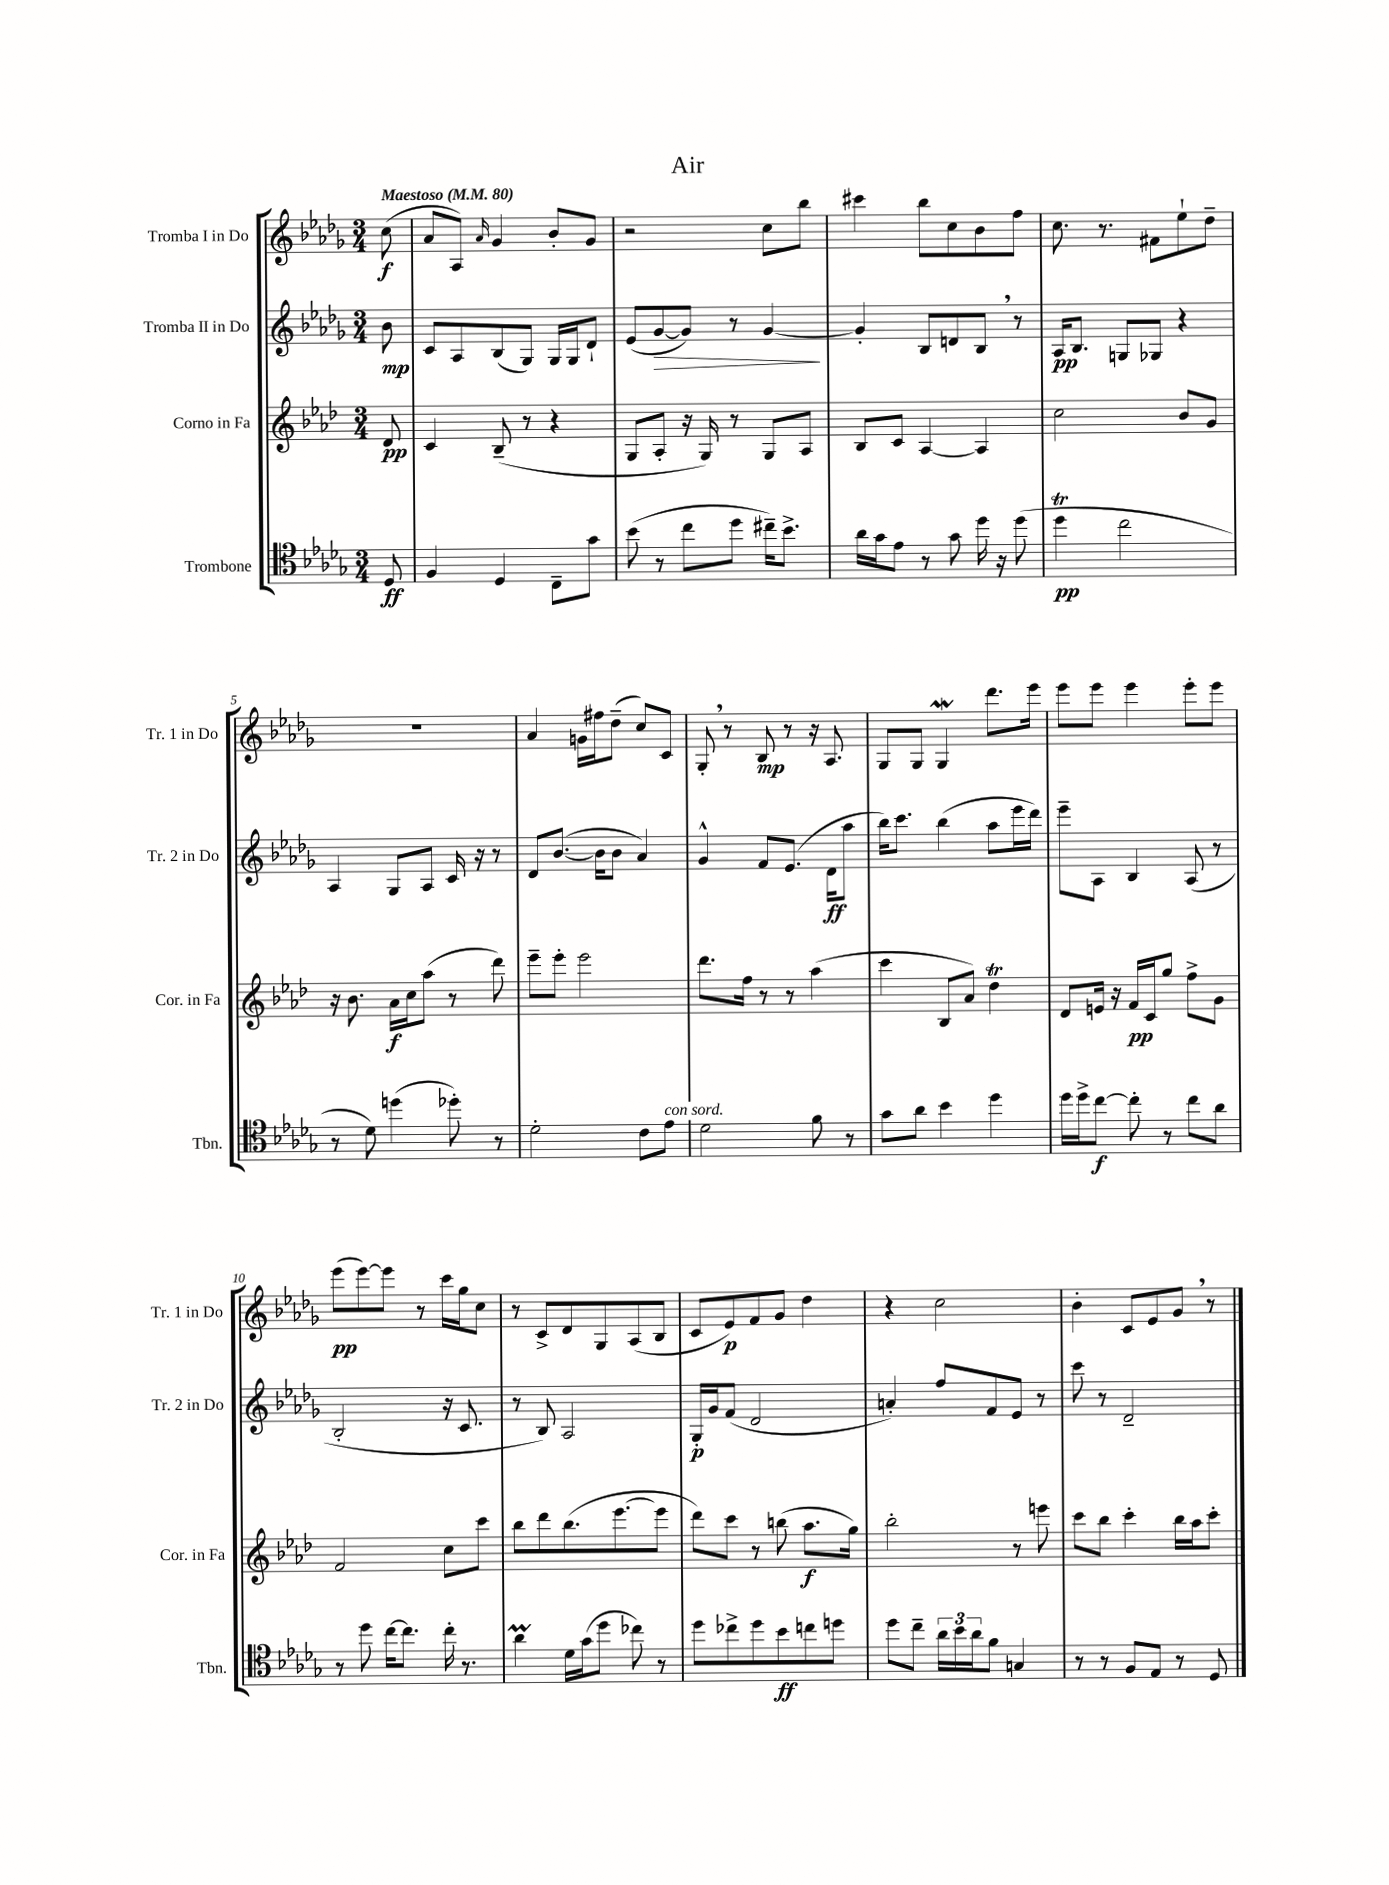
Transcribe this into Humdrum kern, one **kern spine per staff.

**kern	**dynam	**kern	**dynam	**kern	**dynam	**kern	**dynam
*part4	*part4	*part3	*part3	*part2	*part2	*part1	*part1
*staff4	*staff4	*staff3	*staff3	*staff2	*staff2	*staff1	*staff1
*I"Trombone	*	*I"Corno in Fa	*	*I"Tromba II in Do	*	*I"Tromba I in Do	*
*I'Tbn.	*	*I'Cor. in Fa	*	*I'Tr. 2 in Do	*	*I'Tr. 1 in Do	*
*clefC4	*	*clefG2	*	*clefG2	*	*clefG2	*
*k[b-e-a-d-g-]	*	*k[b-e-a-d-]	*	*k[b-e-a-d-g-]	*	*k[b-e-a-d-g-]	*
*M3/4	*	*M3/4	*	*M3/4	*	*M3/4	*
*MM80	*	*MM80	*	*MM80	*	*MM80	*
=	=	=	=	=	=	=	=
!	!	!	!	!	!	!LO:TX:a:B:t=Maestoso	!
8D-/	ff	8d-/	pp	8b-\	mp	(8cc\	f
=1	=1	=1	=1	=1	=1	=1	=1
4F/	.	4c/	.	8c/L	.	8a-/L	.
.	.	.	.	8A-/	.	8A-/J)	.
.	.	.	.	.	.	16qqa-/	.
4D-/	.	(8B-~/	.	(8B-/	.	4g-/	.
.	.	8r	.	8G-/J)	.	.	.
8C~\L	.	4r	.	16G-/LL	.	8b-'/L	.
.	.	.	.	16G-/J	.	.	.
8g-\J	.	.	.	8d-`/J	.	8g-/J	.
=2	=2	=2	=2	=2	=2	=2	=2
(8b-\	.	8G/L	.	(8e-/L	.	2r	.
!	!	!	!	!	!LO:HP:b	!	!
8r	.	8A-'/J	.	[8g-/	>	.	.
8cc\L	.	16r	.	8g-/J])	.	.	.
.	.	16G/)	.	.	.	.	.
8dd-\J	.	8r	.	8r	.	.	.
16cc#X~\KL)	.	8G/L	.	[4g-/	.	8cc\L	.
8.b-^\J	.	.	.	.	.	.	.
.	.	8A-/J	.	.	.	8bb-\J	.
.	.	.	.	.	]	.	.
=3	=3	=3	=3	=3	=3	=3	=3
16a-\LL	.	8B-/L	.	4g-'/]	.	4ccc#X\	.
16g-\J	.	.	.	.	.	.	.
8e-\J	.	8c/J	.	.	.	.	.
8r	.	[4A-/	.	8B-/L	.	8bb-\L	.
8g-\	.	.	.	8dn/	.	8cc\	.
16dd-\	.	4A-/]	.	8B-,/J	.	8b-\	.
16r	.	.	.	.	.	.	.
(8dd-\	.	.	.	8r	.	8ff\J	.
=4	=4	=4	=4	=4	=4	=4	=4
4dd-T\	pp	2cc\	.	16A-/KL	pp	8.cc\	.
.	.	.	.	8.B-/J	.	.	.
.	.	.	.	.	.	8.r	.
2cc\	.	.	.	8Gn/L	.	.	.
.	.	.	.	8G-X/J	.	8f#X\L	.
.	.	8b-/L	.	4r	.	8ee-`\	.
.	.	8g/J	.	.	.	8dd-~\J	.
!!LO:LB:g=z
=5	=5	=5	=5	=5	=5	=5	=5
8r	.	16r	.	4A-/	.	2.r	.
.	.	8.b-\	.	.	.	.	.
8d-\)	.	.	.	.	.	.	.
(4ddn\	.	16a-\LL	f	8G-/L	.	.	.
.	.	16cc\J	.	.	.	.	.
.	.	(8aa-\J	.	8A-/J	.	.	.
8dd-X'\)	.	8r	.	16c/	.	.	.
.	.	.	.	16r	.	.	.
8r	.	8ddd-\)	.	8r	.	.	.
=6	=6	=6	=6	=6	=6	=6	=6
2d-'\	.	8eee-~\L	.	8d-/L	.	4a-/	.
.	.	8eee-'\J	.	([8.b-/J	.	.	.
.	.	2eee-\	.	.	.	16gn\LL	.
.	.	.	.	16b-\KL]	.	16ff#X\J	.
.	.	.	.	8b-\J	.	(8dd-~\J	.
8c\L	.	.	.	4a-/)	.	8cc/L)	.
!LO:TX:a:i:t=con sord.	!	!	!	!	!	!	!
8e-\J	.	.	.	.	.	8c/J	.
=7	=7	=7	=7	=7	=7	=7	=7
2d-\	.	8.ddd-\L	.	4g-^^/	.	8G-',/	.
.	.	.	.	.	.	8r	.
.	.	16ff\Jk	.	.	.	.	.
.	.	8r	.	8f/L	.	8B-/	mp
.	.	8r	.	(8.e-/J	.	8r	.
8f\	.	(4aa-\	.	.	.	16r	.
.	.	.	.	16d-\KL	ff	8.A-/	.
8r	.	.	.	8aa-\J	.	.	.
=8	=8	=8	=8	=8	=8	=8	=8
8g-\L	.	4ccc\	.	16bb-\KL)	.	8G-/L	.
.	.	.	.	8.ccc\J	.	.	.
8a-\J	.	.	.	.	.	8G-/J	.
4b-\	.	8B-/L	.	(4bb-\	.	4G-w/	.
.	.	8a-/J)	.	.	.	.	.
4dd-\	.	4dd-T\	.	8aa-\L	.	8.ddd-\L	.
.	.	.	.	16eee-\L	.	.	.
.	.	.	.	16ddd-\JJ)	.	16eee-\Jk	.
=9	=9	=9	=9	=9	=9	=9	=9
16dd-\LL	.	8d-/L	.	8eee-~\L	.	8eee-\L	.
16dd-^\J	.	.	.	.	.	.	.
[8cc\J	f	16en/Jk	.	8A-\J	.	8eee-\J	.
.	.	16r	.	.	.	.	.
8cc'\]	.	16f/LL	pp	4B-/	.	4eee-\	.
.	.	16c/J	.	.	.	.	.
8r	.	8gg/J	.	.	.	.	.
8cc\L	.	8ff^\L	.	(8A-/	.	8eee-'\L	.
8a-\J	.	8g\J	.	8r	.	8eee-\J	.
!!LO:LB:g=z
=10	=10	=10	=10	=10	=10	=10	=10
8r	.	2f/	.	2B-'/	.	(8eee-\L	pp
8dd-\	.	.	.	.	.	[8eee-\)	.
[16cc\KL	.	.	.	.	.	8eee-\J]	.
8.cc\J]	.	.	.	.	.	.	.
.	.	.	.	.	.	8r	.
16cc'\	.	8cc\L	.	16r	.	16ccc\LL	.
8.r	.	.	.	8.c/	.	16gg-\J	.
.	.	8ccc\J	.	.	.	8cc\J	.
=11	=11	=11	=11	=11	=11	=11	=11
4a-M\	.	8bb-\L	.	8r	.	8r	.
.	.	8ddd-\	.	8B-/)	.	8c^/L	.
16d-\LL	.	(8.bb-\	.	2A-/	.	8d-/	.
(16g-\J	.	.	.	.	.	.	.
8dd-\J	.	.	.	.	.	8G-/	.
.	.	[8.eee-\	.	.	.	.	.
8cc-X\)	.	.	.	.	.	(8A-/	.
8r	.	8eee-\J]	.	.	.	8B-/J	.
=12	=12	=12	=12	=12	=12	=12	=12
8dd-\L	.	8ddd-\L)	.	16G-'/LL	p	8c/L	.
.	.	.	.	16g-/J	.	.	.
8cc-X^\	.	8ccc\J	.	(8f/J	.	8e-/)	p
8dd-\	.	8r	.	2d-/	.	8f/	.
8b-\	ff	(8bbn\	.	.	.	8g-/J	.
8ccn\	.	8.aa-\L	f	.	.	4dd-\	.
8ddn\J	.	.	.	.	.	.	.
.	.	16gg\Jk)	.	.	.	.	.
=13	=13	=13	=13	=13	=13	=13	=13
8dd-\L	.	2bb-'\	.	4an'/)	.	4r	.
8cc~\J	.	.	.	.	.	.	.
24a-\LL	.	.	.	8ff/L	.	2cc\	.
24b-\	.	.	.	.	.	.	.
24a-\J	.	.	.	.	.	.	.
8f\J	.	.	.	8f/	.	.	.
4Gn/	.	8r	.	8e-/J	.	.	.
.	.	8eeen\	.	8r	.	.	.
=14	=14	=14	=14	=14	=14	=14	=14
8r	.	8ccc\L	.	8ccc\	.	4b-'\	.
8r	.	8bb-\J	.	8r	.	.	.
8F/L	.	4ccc'\	.	2d-~/	.	8c/L	.
8E-/J	.	.	.	.	.	8e-/	.
8r	.	16bb-\LL	.	.	.	8g-,/J	.
.	.	16aa-\J	.	.	.	.	.
8D-/	.	8ccc'\J	.	.	.	8r	.
==	==	==	==	==	==	==	==
*-	*-	*-	*-	*-	*-	*-	*-
